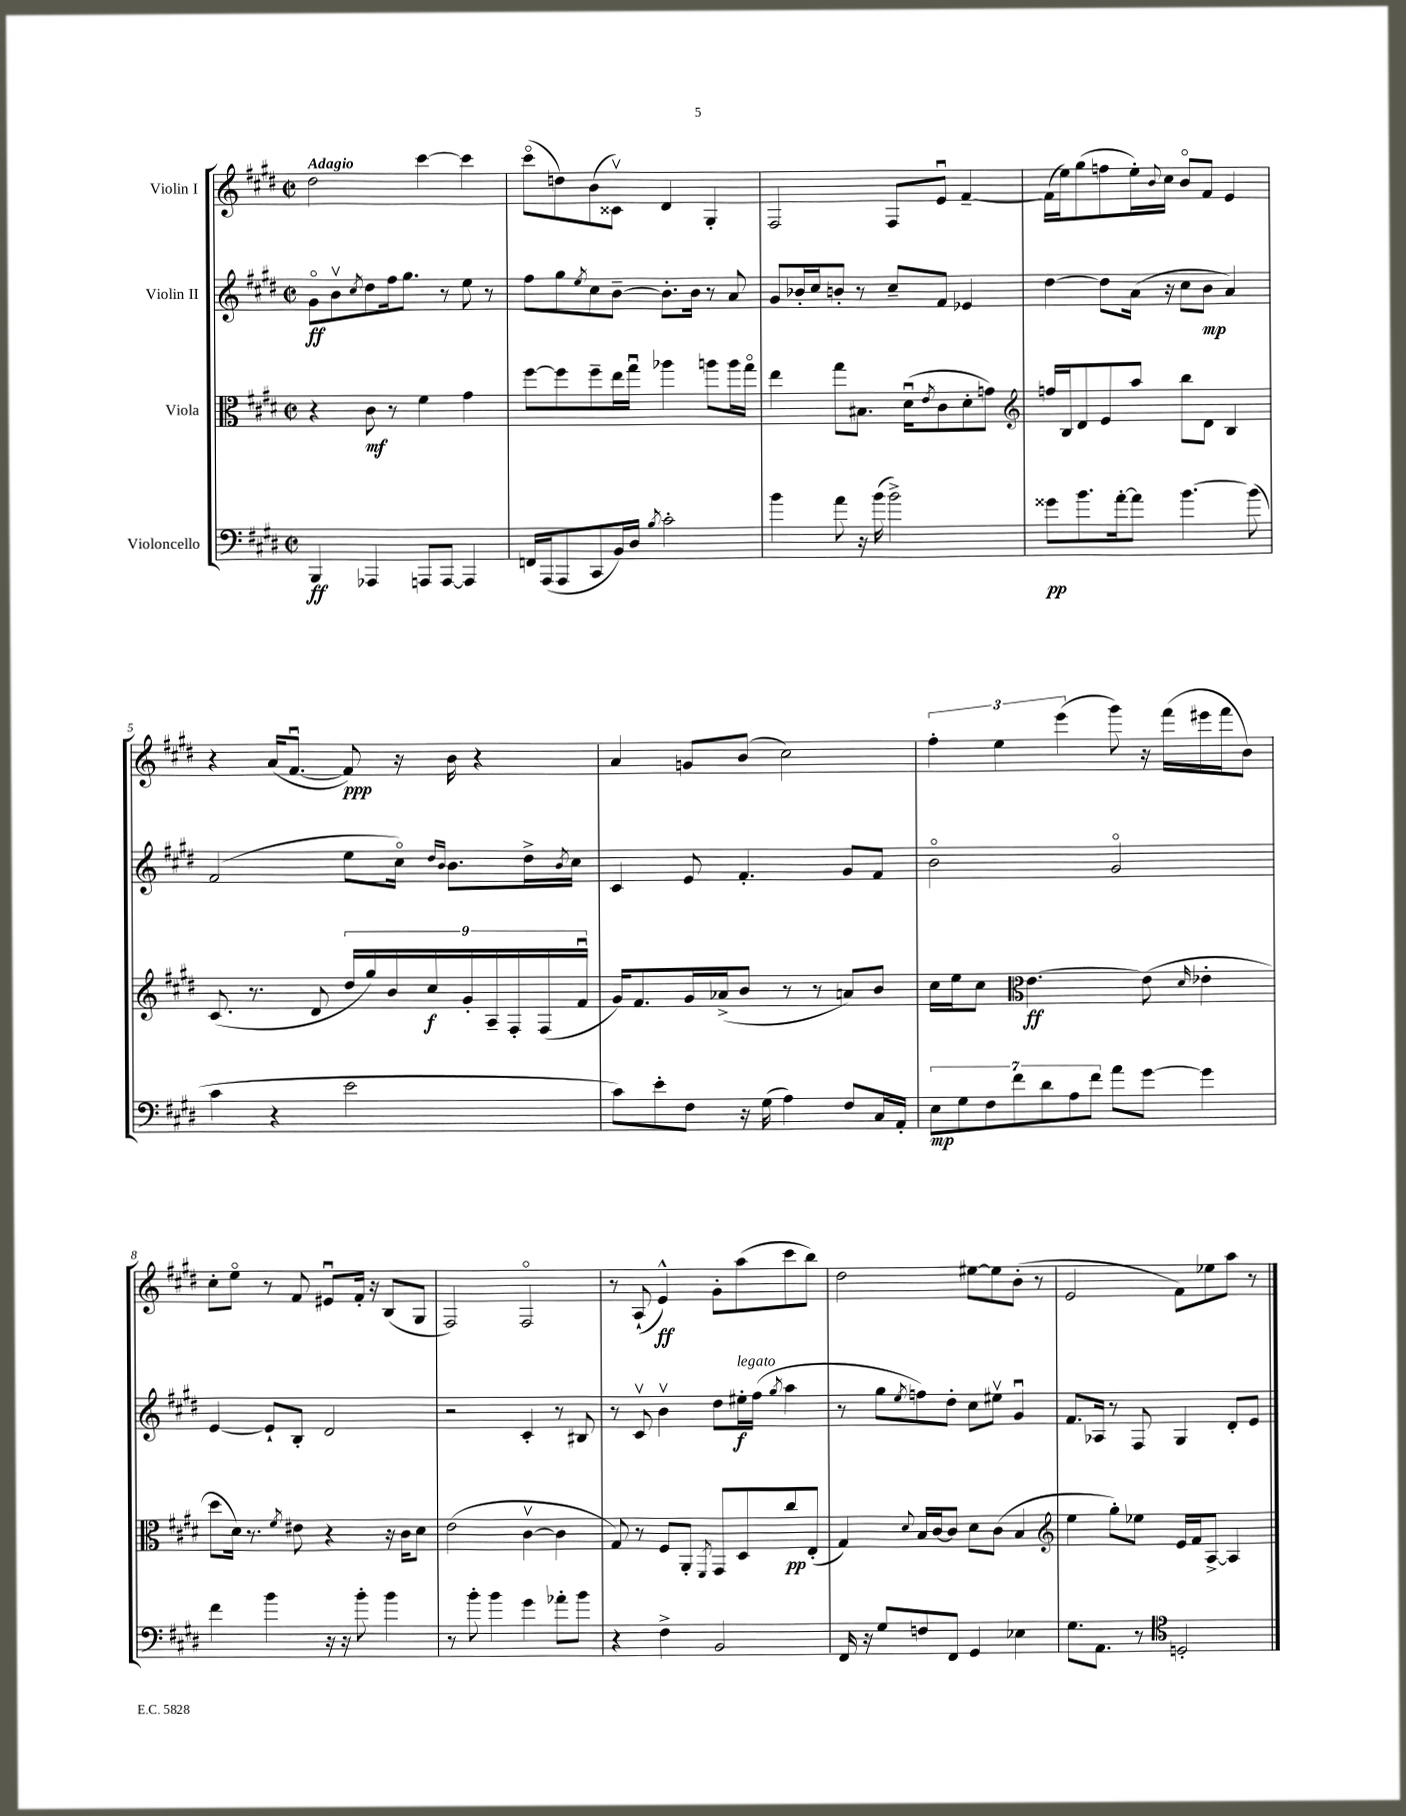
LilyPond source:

<<
\new StaffGroup <<
\new Staff = "s0" \with { instrumentName = "Violin I" } {
    \clef treble \key e \major \defaultTimeSignature \time 2/2 \tempo "Adagio"
    dis''2 cis'''4~ cis'''4 |
    cis'''8\flageolet( d''8) b'8( cisis'8\upbow) dis'4 gis4-. |
    fis2 fis8 e'8\downbow fis'4~-- |
    fis'16( e''16) gis''8( f''8 e''16-.) \appoggiatura { b'8 } cis''16 b'8\flageolet fis'8 e'4 |
    r4 a'16( fis'8.~\downbow fis'8\ppp) r16 b'16 r4 |
    a'4 g'8 b'8( cis''2) |
    \tuplet 3/2 { fis''4-. e''4 e'''4( } gis'''8) r16 fis'''16( eis'''16 fis'''16 b'8) |
    cis''8-. e''8\flageolet r8 fis'8 eis'8\downbow fis'16-. r16 b8( gis8 |
    fis2) fis2\flageolet |
    r8 a8-!( e'4-^\ff) gis'8-. a''8( cis'''8 b''8) |
    dis''2 eis''8~ eis''8 b'8-.( r8 |
    e'2 fis'8) ees''8 a''8 r8 \bar "|." |
}
\new Staff = "s1" \with { instrumentName = "Violin II" } {
    \clef treble \key e \major \defaultTimeSignature \time 2/2
    gis'8\flageolet\ff b'8\upbow \acciaccatura { cis''8 } dis''8 fis''16 gis''8. r8 e''8 r8 |
    fis''8 gis''8 \acciaccatura { e''8 } cis''8 b'8~-- b'8.-. b'16 r8 a'8 |
    gis'8 bes'16-. cis''16 b'8-. r8 cis''8-- fis'8 ees'4 |
    dis''4~ dis''8 a'16( r16 cis''8 b'8\mp a'4) |
    fis'2( e''8 cis''16\flageolet) \grace { dis''16 b'16 } b'8. dis''16-> \acciaccatura { b'8 } cis''16 |
    cis'4 e'8 fis'4.-. gis'8 fis'8 |
    b'2\flageolet gis'2\flageolet |
    e'4~ e'8-! b8-. dis'2 |
    r2 cis'4-. r8 bis8 |
    r8 cis'8\upbow b'4\upbow dis''8 eis''16-.\f^\markup { \italic "legato" } fis''16( \acciaccatura { gis''8 } a''4 |
    r8 gis''8 \acciaccatura { e''8 } f''8) dis''8-. cis''8 eis''8\upbow gis'4\downbow |
    fis'8. aes16 r8 fis8 gis4 dis'8-. e'8 \bar "|." |
}
\new Staff = "s2" \with { instrumentName = "Viola" } {
    \clef alto \key e \major \defaultTimeSignature \time 2/2
    r4 cis'8\mf r8 fis'4 gis'4 |
    fis''8~ fis''8 fis''8-- e''16 gis''16\downbow aes''4 a''8 a''16 gis''16\flageolet |
    e''4 gis''8 bis8. dis'16\downbow( \acciaccatura { e'8 } cis'8 dis'8-. g'8) |
    \clef treble f''16 b16 dis'8 e'8 a''8 b''8 dis'8 b4 |
    cis'8.( r8. dis'8 \tuplet 9/8 { dis''16 gis''16) b'16 cis''16\f gis'16-. a16-- fis16-. fis16( fis'16\downbow } |
    gis'16) fis'8. gis'16 aes'16->( b'8 r8 r8 a'8) b'8 |
    cis''16 e''16 cis''8 \clef alto e'4.~\ff e'8( \grace { dis'16 } ees'4-. |
    dis''8 dis'16) r8. \acciaccatura { fis'8 } eis'8 r4 r16 cis'16 dis'8 |
    e'2( cis'4~\upbow cis'4 |
    gis8) r8 fis8 a,8-. \acciaccatura { fis,8 } gis,8 dis8 cis''8\pp e8-.( |
    gis4) \appoggiatura { dis'8 } b16 cis'16~ cis'8 dis'8 cis'8( b4 |
    \clef treble e''4 gis''8-.) ees''8 e'16 fis'16 a8~-> a4 \bar "|." |
}
\new Staff = "s3" \with { instrumentName = "Violoncello" } {
    \clef bass \key e \major \defaultTimeSignature \time 2/2
    b,,4\ff aes,,4 a,,8 a,,8~ a,,4 |
    f,16 a,,16( a,,8 cis,8 b,16) dis16 \acciaccatura { b8 } cis'2-. |
    b'4 a'8 r16 b'16( b'2->) |
    gisis'8\pp b'8. a'16~-. a'8 b'4.~ b'8( |
    cis'4 r4 e'2 |
    cis'8) e'8-. fis8 r16 gis16( a4) fis8 cis16 a,16-. |
    \tuplet 7/4 { e8\mp gis8 fis8 fis'8 dis'8 a8 fis'8 } a'8 gis'8~ gis'4 |
    fis'4 b'4 r16 r16 b'8-. b'4 |
    r8 b'8-. b'4 gis'4 aes'8-. b'8 |
    r4 fis4-> b,2 |
    fis,16 r16 gis8 f8 fis,8 gis,4 ees4 |
    gis8. a,8. r8 \clef tenor d2-. \bar "|." |
}
>>
>>
